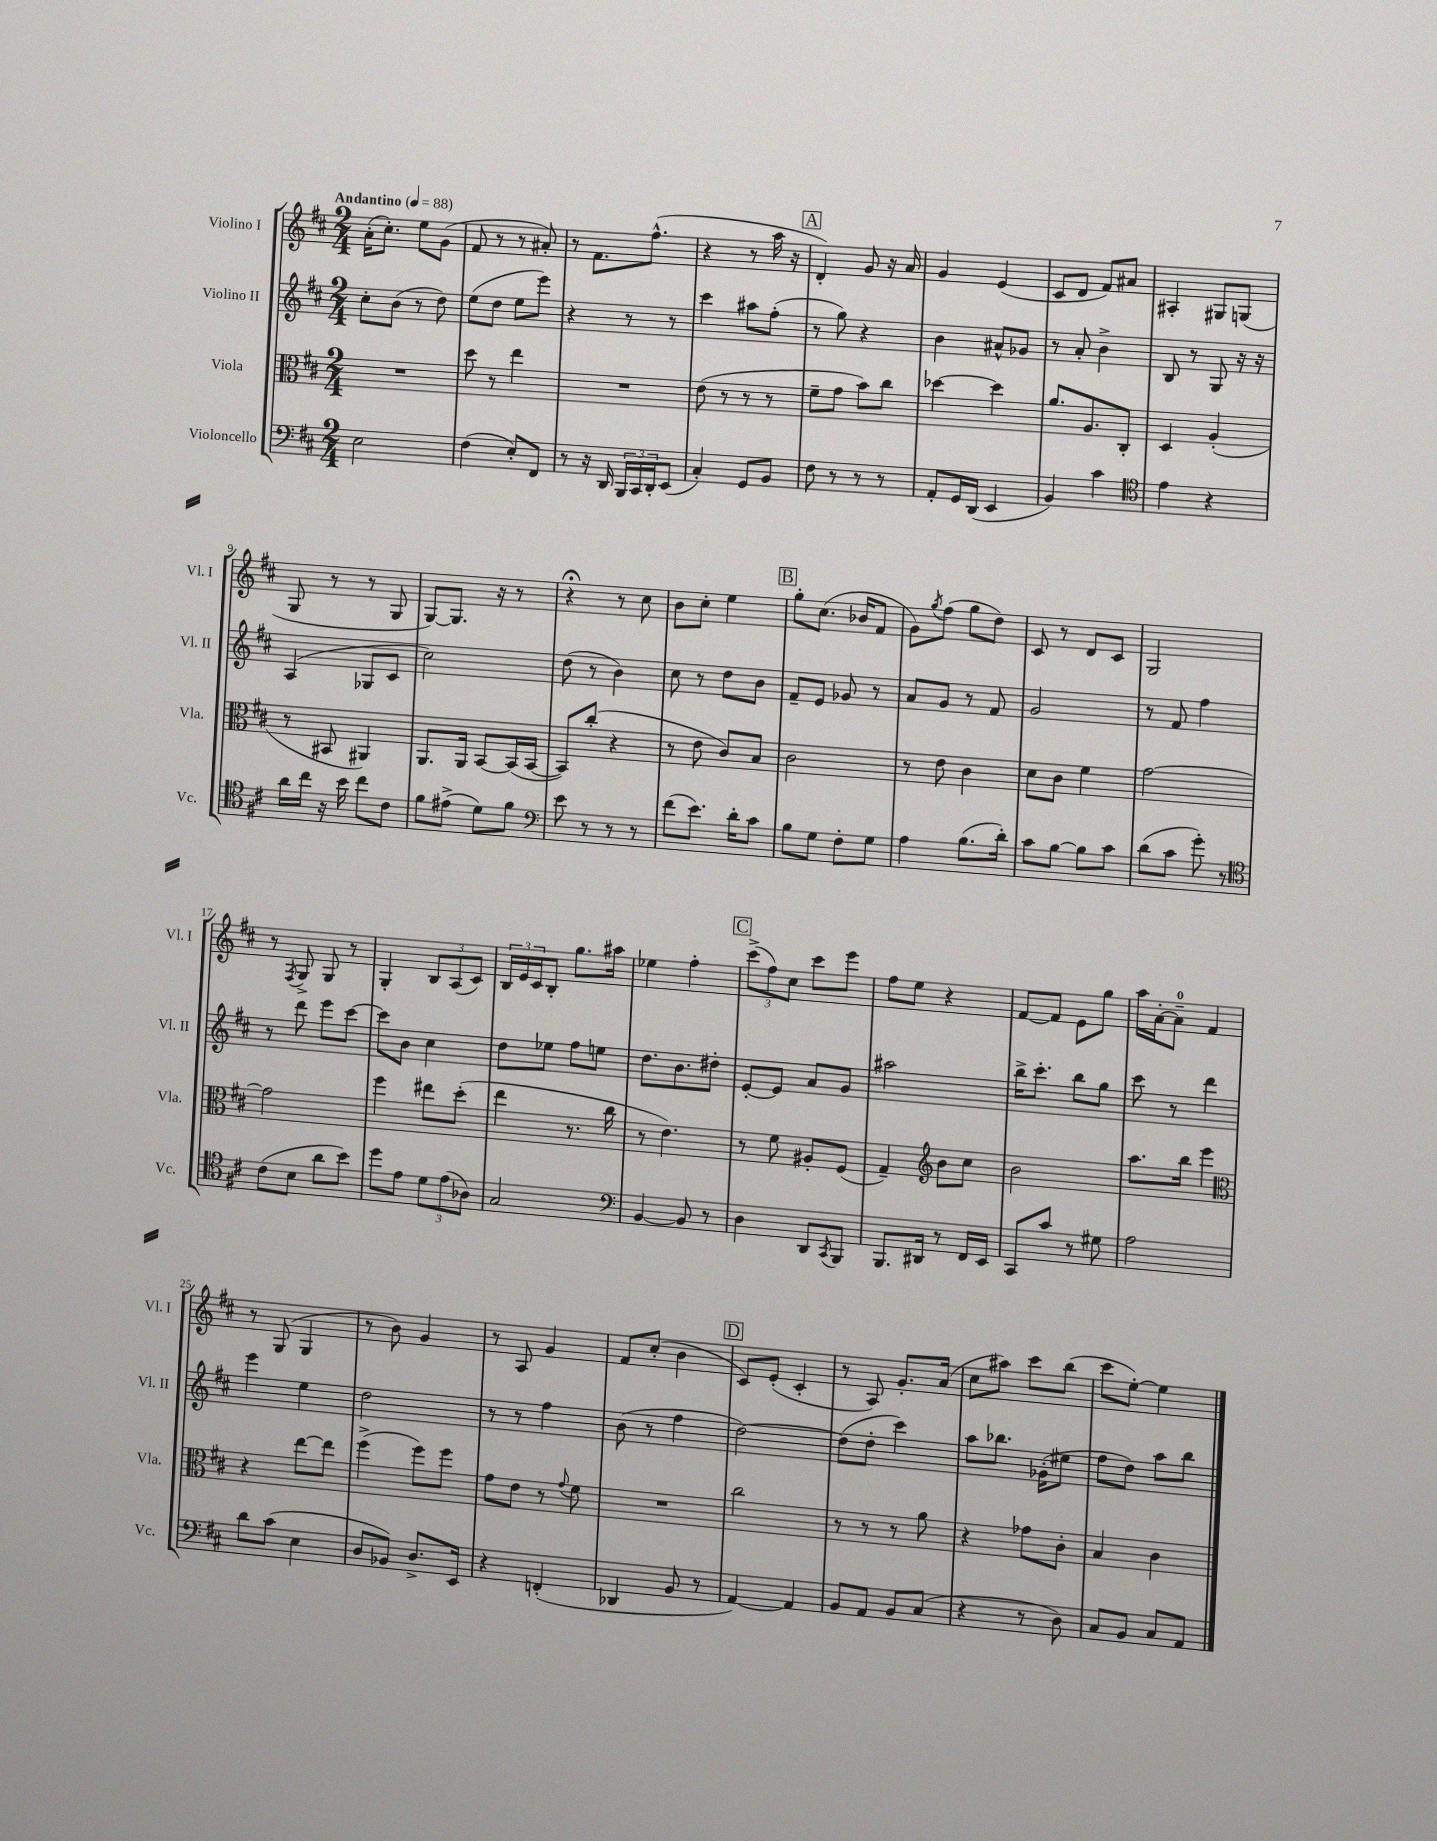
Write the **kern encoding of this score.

**kern	**kern	**kern	**kern
*part4	*part3	*part2	*part1
*staff4	*staff3	*staff2	*staff1
*I"Violoncello	*I"Viola	*I"Violino II	*I"Violino I
*I'Vc.	*I'Vla.	*I'Vl. II	*I'Vl. I
*clefF4	*clefC3	*clefG2	*clefG2
*k[f#c#]	*k[f#c#]	*k[f#c#]	*k[f#c#]
*M2/4	*M2/4	*M2/4	*M2/4
*MM88	*MM88	*MM88	*MM88
=1	=1	=1	=1
!	!	!	!LO:TX:a:B:t=Andantino
2E\	2r	8cc#'\L	(16a'\KL
.	.	.	8.cc#'\J)
.	.	(8b\J	.
.	.	8r	8ee\L
.	.	8dd\)	(8g\J
=2	=2	=2	=2
(4F#\	8dd\	(8ee\L	8f#/
.	8r	8dd\J	8r
8E'/L)	4ee\	8ee\L	8r
8FF#/J	.	8eee\J)	8a#X'/)
=3	=3	=3	=3
8r	2r	4r	8r
16r	.	.	8.f#\L
16DD/	.	.	.
24BBB/LL	.	8r	.
24CC#/	.	.	.
.	.	.	(8.ff#^^\J
24DD'/J	.	.	.
(8EE/J	.	8r	.
=4	=4	=4	=4
4C#'/)	(8e\	4ccc#\	4r
.	8r	.	.
8GG/L	8r	8aa#X\L	8r
8BB/J	8r	(8ff#'\J	16aa\
.	.	.	16r
!!LO:REH:place=s1:t=A
=5	=5	=5	=5
8F#\	8f#~\L	8r	4d'/)
8r	8g\J	8gg\)	.
8r	8b\L)	4r	8g/
8r	8cc#\J	.	16r
.	.	.	16a/
=6	=6	=6	=6
8AA'/L	[4dd-X\	4b\	4g/
16GG/L	.	.	.
(16DD/JJ	.	.	.
4EE/	4dd-\]	8a#X^^/L	(4e/
.	.	8g-X/J	.
=7	=7	=7	=7
4BB/)	8.a/L	8r	8c#/L
.	.	8a'/	8d/J
.	8.A/	.	.
4c#\	.	4b^\	8f#/L)
.	8C#'/J	.	8a#X/J
=8	=8	=8	=8
*clefC4	*	*	*
4e\	4D/	8B/	4A#X'/
.	.	8r	.
4r	(4A'/	8G/	8G#X/L
.	.	16r	(8Gn/J
.	.	16r	.
!!LO:LB:g=z
=9	=9	=9	=9
16a\LL	8r	(4A/	8G/
16cc#\JJ	.	.	.
16r	8BB#X/	.	8r
16b\	.	.	.
8cc#\L	4AA#X/)	8G-X/L	8r
8c#\J	.	8c#/J	8G/
=10	=10	=10	=10
8f#\L	8.AA/L	2cc#\)	[8G/L)
(8e#X^\J	.	.	8.G/J]
.	16AA/Jk	.	.
8d\L)	[8BB/L	.	.
.	.	.	16r
8f#\J	(16BB/L]	.	8r
.	[16BB/JJ	.	.
=11	=11	=11	=11
*clefF4	*	*	*
8e\	8BB/L])	(8dd\	4r;<
8r	(8cc#'/J	8r	.
8r	4r	4b\)	8r
8r	.	.	8cc#\
=12	=12	=12	=12
(8f#\L	8r	8cc#\	8b\L
8.e\J)	8e\	8r	8cc#'\J
.	8c#/L)	8dd\L	4ee\
16d'\KL	.	.	.
8c#\J	8B/J	8b\J	.
!!LO:REH:place=s1:t=B
=13	=13	=13	=13
8B\L	2c#\	8f#~/L	8gg'\L
8G\J	.	8e/J	(8.cc#\J
8F#'\L	.	8g-X/	.
.	.	.	16b-X/KL
8G\J	.	8r	8f#/J
=14	=14	=14	=14
4A\	8r	8a/L	8g\L)
.	.	.	8qgg/
.	8e\	8g/J	(8ff#\J
(8.B\L	4c#\	8r	8gg\L
.	.	8f#/	8dd\J)
16d'\Jk)	.	.	.
=15	=15	=15	=15
8c#\L	8d\L	2g/	8c#/
[8B\J	8c#\J	.	8r
8B\L]	4f#\	.	8d/L
8c#\J	.	.	8c#/J
=16	=16	=16	=16
(8d\L	[2g\	8r	2G/
8c#\J	.	8f#/	.
8g'\)	.	4ff#\	.
8r	.	.	.
!!LO:LB:g=z
=17	=17	=17	=17
*clefC4	*	*	*
(8c#\L	2g\]	8r	8r
.	.	.	8qF#/
8B\J	.	8ddd\	8G^/
8a\L	.	8eee\L	8G/
8b\J)	.	[8ccc#\J	8r
=18	=18	=18	=18
8dd\L	4ff#\	8ccc#\L]	4G'/
8e\J	.	8b\J	.
12d\L	8ee#X\L	4cc#\	12B/L
(12e\	.	.	(12A/
.	(8dd'\J	.	.
12A-X\J)	.	.	12c#/J)
=19	=19	=19	=19
2G/	4ee\	8dd\L	24B/LL
.	.	.	24e/
.	.	.	24c#/J
.	.	8ee-X\J	8B'/J
.	8.r	8ff#\L	8.gg\L
.	.	8een\J	.
.	16cc#\	.	16aa#X\Jk
=20	=20	=20	=20
*clefF4	*	*	*
[4BB/	8r	8.dd\L	4ee-X\
.	4.e\)	.	.
.	.	8.b\	.
8BB/]	.	.	4ff#'\
8r	.	8dd#X'\J	.
!!LO:REH:place=s1:t=C
=21	=21	=21	=21
4D\	8r	[8e'/L	(12ccc#^\L
.	.	.	12ff#\)
.	8f#\	8e/J]	.
.	.	.	12cc#\J
8DD/L	8A#X'/L	8a/L	8ccc#\L
8qCC#/	.	.	.
8BBB/J	(8F#/J	8g/J	8eee\J
=22	=22	=22	=22
8.BBB/L	4G~/)	2aa#X\	8ff#\L
.	.	.	8ee\J
16DD#X/Jk	.	.	.
*	*clefG2	*	*
8r	8b\L	.	4r
16FF#/LL	8cc#\J	.	.
16EE/JJ	.	.	.
=23	=23	=23	=23
8CC#/L	2b\	16bb^\KL	[8f#/L
.	.	8.ccc#'\J	.
8c#/J	.	.	8f#/J]
8r	.	8bb\L	8e\L
8G#X\	.	8gg\J	8gg\J
=24	=24	=24	=24
2A\	8.aa\L	8ccc#\	16aa\LL
.	.	.	[16a'\J
.	.	8r	8a~\J]
.	16bb\Jk	.	.
.	4eee\	4ddd\	4f#/
!!LO:LB:g=z
=25	=25	=25	=25
*	*clefC3	*	*
8d\L	4r	4eee\	8r
(8c#\J	.	.	(8G/
4E\	[8ee\L	4ee\	4G/
.	8ee\J]	.	.
=26	=26	=26	=26
8D/L	(4ff#^\	2dd\	8r
8BB-X/J)	.	.	8b\)
8.D^/L	8ff#\L)	.	4g/
.	8ff#\J	.	.
16EE/Jk	.	.	.
=27	=27	=27	=27
4r	8g\L	8r	8r
.	8e\J	8r	8A/
(4FFn'/	8r	4ff#\	4g/
.	8qqg/	.	.
.	8f#\	.	.
=28	=28	=28	=28
4DD-X/	2r	(8b\	8f#/L
.	.	8r	(8cc#'/J
8BB/	.	4ff#\	4b\
8r	.	.	.
!!LO:REH:place=s1:t=D
=29	=29	=29	=29
[4AA/)	2cc#\	[2dd\)	8c#/L)
.	.	.	(8e'/J
4AA/]	.	.	4c#'/
=30	=30	=30	=30
8BB/L	8r	(8dd\L]	8r
8AA/J	8r	8dd'\J	8A/)
8BB/L	8r	4ccc#\)	8.g'/L
(8C#/J	8a\	.	.
.	.	.	(16a/Jk
=31	=31	=31	=31
4r	4r	8aa\L	8cc#\L
.	.	8.bb-X\J	8aa#X\J)
8r	8g-X\L	.	8ccc#\L
.	.	(16g-X'\KL	.
8D\)	8c#'\J	8ee#X\J	(8bb\J
=32	=32	=32	=32
8C#/L	4B/	8ff#\L	8ccc#\L
8BB/J	.	8dd\J)	[8ee'\J)
8C#/L	4c#\	8aa\L	4ee\]
8AA/J	.	8bb\J	.
==	==	==	==
*-	*-	*-	*-
